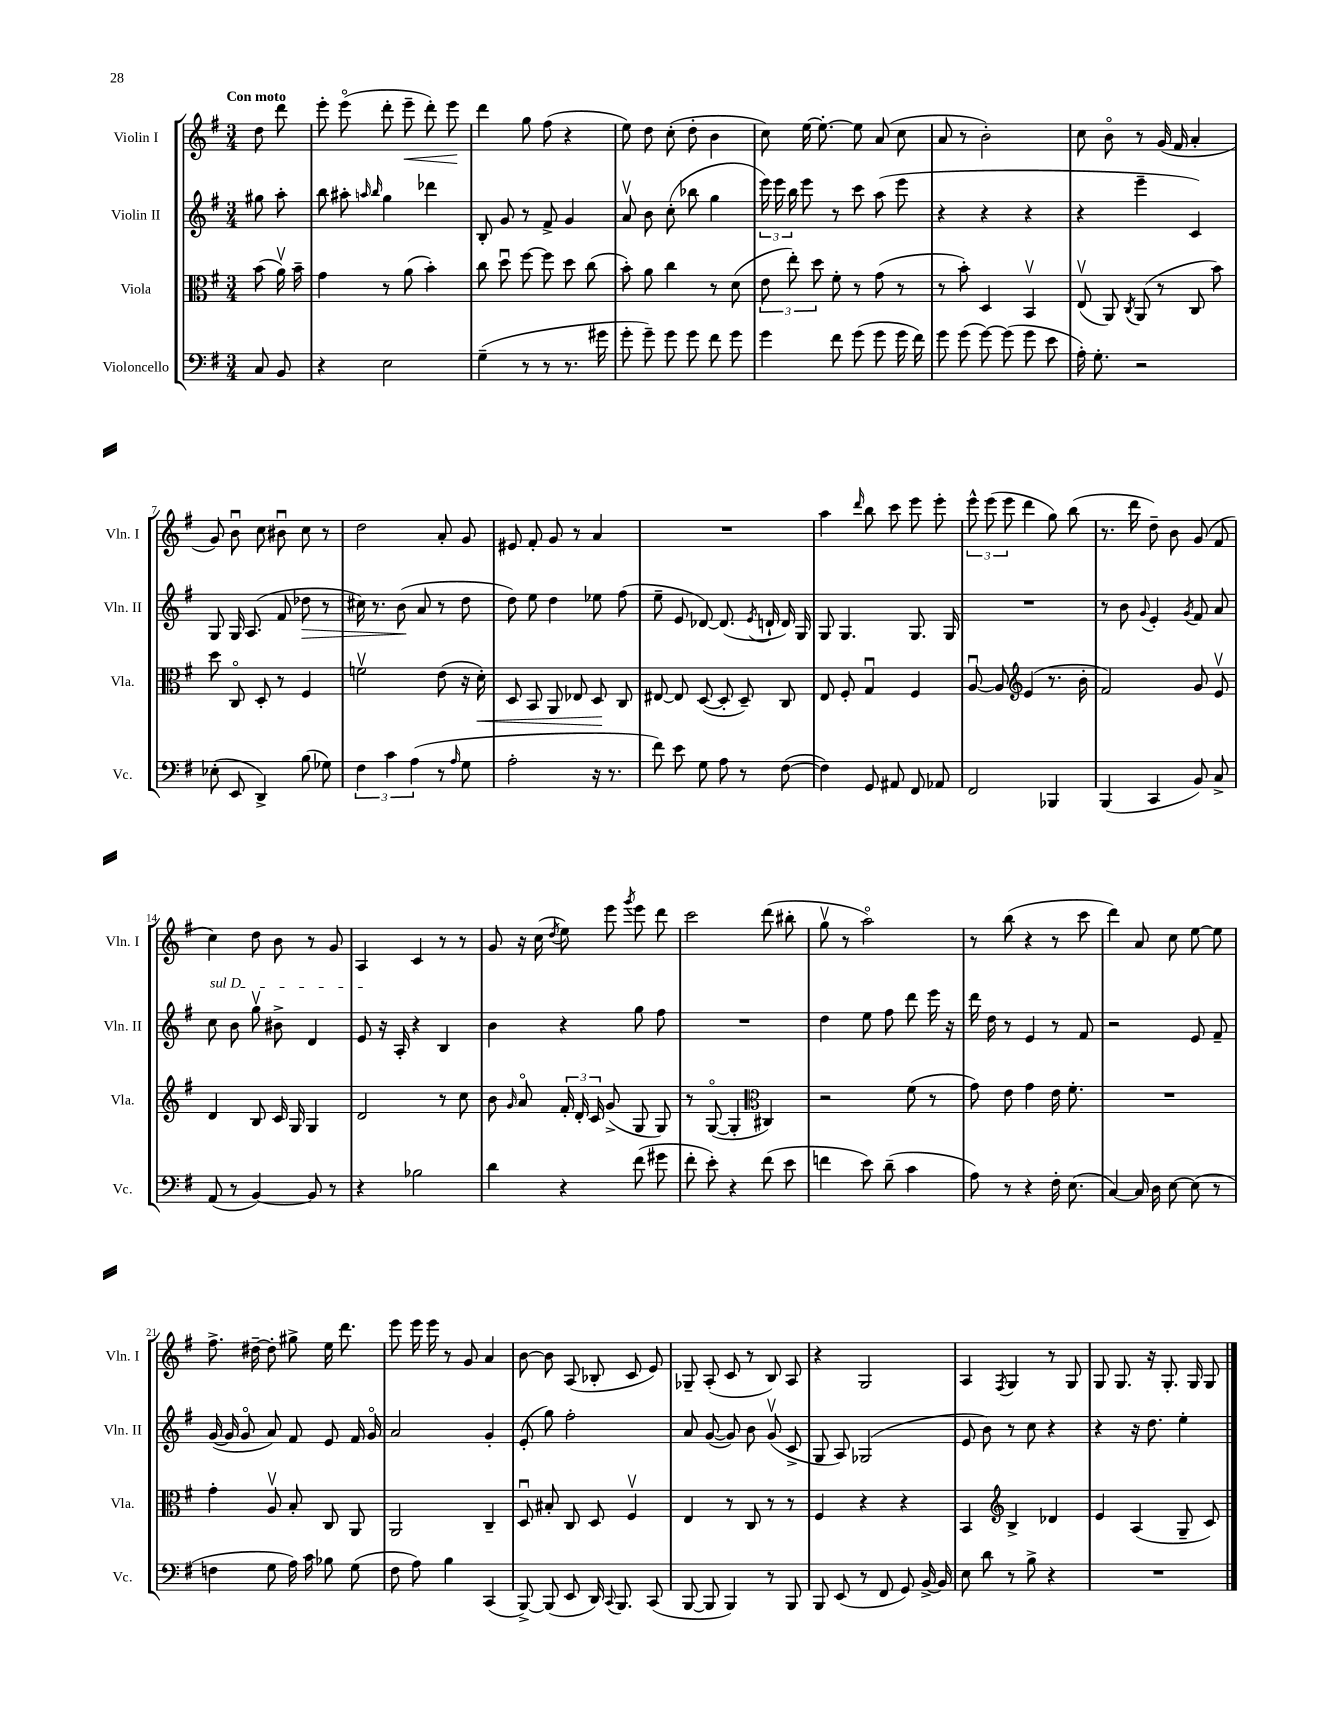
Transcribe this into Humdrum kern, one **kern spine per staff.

**kern	**kern	**dynam	**kern	**dynam	**kern	**dynam
*part4	*part3	*part3	*part2	*part2	*part1	*part1
*staff4	*staff3	*staff3	*staff2	*staff2	*staff1	*staff1
*I"Violoncello	*I"Viola	*	*I"Violin II	*	*I"Violin I	*
*I'Vc.	*I'Vla.	*	*I'Vln. II	*	*I'Vln. I	*
*clefF4	*clefC3	*	*clefG2	*	*clefG2	*
*k[f#]	*k[f#]	*	*k[f#]	*	*k[f#]	*
*M3/4	*M3/4	*	*M3/4	*	*M3/4	*
=	=	=	=	=	=	=
!	!	!	!	!	!LO:TX:a:B:t=Con moto	!
8C/	(8b\	.	8gg#X\	.	8dd\	.
8BB/	16av\)	.	8aa'\	.	8ddd\	.
.	16b~\	.	.	.	.	.
=1	=1	=1	=1	=1	=1	=1
4r	4g\	.	8bb\	.	8eee'\	.
.	.	.	8aa#X'\	.	(8eee\	.
.	.	.	16qqaan/	.	.	.
.	.	.	16qqbb/	.	.	.
2E\	8r	.	4gg\	.	8ddd'\	.
!	!	!	!	!	!	!LO:HP:b
.	(8a\	.	.	.	8eee~\	<
.	4b'\)	.	4ddd-X\	.	8ddd'\)	.
.	.	.	.	.	8eee\	.
.	.	.	.	.	.	[
=2	=2	=2	=2	=2	=2	=2
(4G~\	8cc\	.	8B'/	.	4ddd\	.
.	8ddu\	.	8g/	.	.	.
8r	[8ff#\	.	8r	.	8gg\	.
8r	8ff#\]	.	8f#^/	.	(8ff#\	.
8.r	8dd\	.	4g/	.	4r	.
.	(8cc\	.	.	.	.	.
16g#X\	.	.	.	.	.	.
=3	=3	=3	=3	=3	=3	=3
8g'\	8b'\)	.	8av/	.	8ee\)	.
8g~\)	8a\	.	8b\	.	8dd\	.
8g\	4cc\	.	(8cc'\	.	(8cc'\	.
8g\	.	.	8bb-X\	.	8dd'\	.
8f#\	8r	.	4gg\	.	4b\	.
8g\	(8d\	.	.	.	.	.
=4	=4	=4	=4	=4	=4	=4
4g\	12e\	.	24eee\)	.	8cc\)	.
.	.	.	24eee\	.	.	.
.	12ee'\)	.	24bb\	.	.	.
.	.	.	8eee\	.	[16ee\	.
.	12dd\	.	.	.	.	.
.	.	.	.	.	8.ee'\_	.
8f#\	8f#'\	.	8r	.	.	.
(8g\	8r	.	8ccc\	.	8ee\]	.
8g\	(8g\	.	(8aa\	.	(8a/	.
16g\	8r	.	8eee\	.	8cc\	.
16f#\)	.	.	.	.	.	.
=5	=5	=5	=5	=5	=5	=5
8g\	8r	.	4r	.	8a/	.
(8g\	8b'\)	.	.	.	8r	.
[8g\)	4D/	.	4r	.	2b'\)	.
(8g\]	.	.	.	.	.	.
8g\	4BBv/	.	4r	.	.	.
8e\	.	.	.	.	.	.
=6	=6	=6	=6	=6	=6	=6
16A'\)	(8Ev/	.	4r	.	8cc\	.
8.G'\	.	.	.	.	.	.
.	8AA/)	.	.	.	8b\	.
.	8qC/	.	.	.	.	.
2r	(8AA/	.	4eee~\	.	8r	.
.	8r	.	.	.	(16g/	.
.	.	.	.	.	16f#/	.
.	8C/	.	4c/)	.	4a'/	.
.	8b\)	.	.	.	.	.
!!LO:LB:g=z
=7	=7	=7	=7	=7	=7	=7
(8E-X'\	8dd\	.	8G/	.	8g/)	.
8EE/	8C/	.	16G/	.	8bu\	.
.	.	.	(8.A/	.	.	.
4DD^/)	8D'/	.	.	.	8cc\	.
.	8r	.	8f#/	.	8b#Xu\	.
!	!	!	!	!LO:HP:b	!	!
(8B\	4F#/	.	8dd-X\	>	8cc\	.
8G-X\)	.	.	8r	.	8r	.
=8	=8	=8	=8	=8	=8	=8
6F#\	2fnv\	.	16cc#X\)	.	2dd\	.
.	.	.	8.r	.	.	.
6c\	.	.	.	.	.	.
.	.	.	(8b\	.	.	.
(6A\	.	.	.	.	.	.
.	.	.	8a/	]	.	.
8r	(8e\	.	8r	.	8a'/	.
16qqA/	.	.	.	.	.	.
8G\	16r	.	8dd\	.	8g/	.
!	!	!LO:HP:b	!	!	!	!
.	16d'\)	<	.	.	.	.
=9	=9	=9	=9	=9	=9	=9
2A'\	8D/	.	8dd\)	.	8e#X/	.
.	8BB/	.	8ee\	.	8f#'/	.
.	8AA/	.	4dd\	.	8g/	.
.	8E-X/	.	.	.	8r	.
16r	8D/	.	8ee-X\	.	4a/	.
8.r	.	.	.	.	.	.
.	8C/	[	(8ff#\	.	.	.
=10	=10	=10	=10	=10	=10	=10
8f#\)	[8E#X/	.	8ee~\	.	2.r	.
8e\	8E#/]	.	8e/	.	.	.
8G\	([8D/	.	[8d-X/)	.	.	.
8A\	8D'/]	.	(8.d-/]	.	.	.
8r	8D~/)	.	.	.	.	.
.	.	.	8qe/	.	.	.
.	.	.	16dn`/	.	.	.
([8F#\	8C/	.	16d/)	.	.	.
.	.	.	16G/	.	.	.
=11	=11	=11	=11	=11	=11	=11
4F#\])	8E/	.	8G/	.	4aa\	.
.	8F#'/	.	4.G/	.	.	.
.	.	.	.	.	16qqddd/	.
8GG/	4Gu/	.	.	.	8bb\	.
8AA#X/	.	.	.	.	8ccc\	.
8FF#/	4F#/	.	8.G/	.	8eee\	.
8AA-X/	.	.	.	.	8eee'\	.
.	.	.	16G/	.	.	.
=12	=12	=12	=12	=12	=12	=12
2FF#/	[8Au/	.	2.r	.	12eee^^\	.
.	.	.	.	.	(12eee\	.
.	8A/]	.	.	.	.	.
.	.	.	.	.	12eee\	.
*	*clefG2	*	*	*	*	*
.	(4e/	.	.	.	4ddd\	.
4BBB-X/	8.r	.	.	.	8gg\)	.
.	.	.	.	.	(8bb\	.
.	16b'\	.	.	.	.	.
=13	=13	=13	=13	=13	=13	=13
(4BBB/	2f#/)	.	8r	.	8.r	.
.	.	.	8b\	.	.	.
.	.	.	.	.	16ddd\	.
.	.	.	8qqg/	.	.	.
4CC/	.	.	4e'/	.	8dd~\)	.
.	.	.	.	.	8b\	.
.	.	.	8qg/	.	.	.
8BB/)	8g/	.	8f#/	.	(8g/	.
8C^/	8ev/	.	8a/	.	8f#/	.
!!LO:LB:g=z
=14	=14	=14	=14	=14	=14	=14
!	!	!	!LO:TX:a:i:t=sul D	!	!	!
(8AA/	4d/	.	8cc\	.	4cc\)	.
8r	.	.	8b\	.	.	.
[4BB/)	8B/	.	8ggv\	.	8dd\	.
.	16c/	.	8b#X^\	.	8b\	.
.	16G/	.	.	.	.	.
8BB/]	4G/	.	4d/	.	8r	.
8r	.	.	.	.	8g/	.
=15	=15	=15	=15	=15	=15	=15
4r	2d/	.	8e/	.	4A/	.
.	.	.	16r	.	.	.
.	.	.	16A'/	.	.	.
2B-X\	.	.	4r	.	4c/	.
.	8r	.	4B/	.	8r	.
.	8cc\	.	.	.	8r	.
=16	=16	=16	=16	=16	=16	=16
4d\	8b\	.	4b\	.	8g/	.
.	16qqg/	.	.	.	.	.
.	8a/	.	.	.	16r	.
.	.	.	.	.	(16cc\	.
.	.	.	.	.	8qdd/	.
4r	24f#'/	.	4r	.	8ee\)	.
.	24d'/	.	.	.	.	.
.	24c/	.	.	.	.	.
.	(8g^/	.	.	.	8eee\	.
.	.	.	.	.	8qggg/	.
(8f#\	8G/	.	8gg\	.	8eee\	.
8g#X\	8G/)	.	8ff#\	.	8ddd\	.
=17	=17	=17	=17	=17	=17	=17
8f#'\	8r	.	2.r	.	2ccc\	.
8e'\)	([8G/	.	.	.	.	.
4r	4G'/]	.	.	.	.	.
*	*clefC3	*	*	*	*	*
(8f#\	4C#X/)	.	.	.	(8ddd\	.
8e\	.	.	.	.	8bb#X'\	.
=18	=18	=18	=18	=18	=18	=18
4fn\	2r	.	4dd\	.	8ggv\	.
.	.	.	.	.	8r	.
8e\)	.	.	8ee\	.	2aa\)	.
(8d~\	.	.	8ff#\	.	.	.
4c\	(8f#\	.	8ddd\	.	.	.
.	8r	.	16eee\	.	.	.
.	.	.	16r	.	.	.
=19	=19	=19	=19	=19	=19	=19
8A\)	8g\)	.	16ddd\	.	8r	.
.	.	.	16dd\	.	.	.
8r	8e\	.	8r	.	(8bb\	.
4r	4g\	.	4e/	.	4r	.
16F#'\	16e\	.	8r	.	8r	.
(8.E\	8.f#'\	.	.	.	.	.
.	.	.	8f#/	.	8ccc\	.
=20	=20	=20	=20	=20	=20	=20
[4C/)	2.r	.	2r	.	4ddd\)	.
16C/]	.	.	.	.	8a/	.
16D\	.	.	.	.	.	.
[8E\	.	.	.	.	8cc\	.
(8E\]	.	.	8e/	.	[8ee\	.
8r	.	.	8f#~/	.	8ee\]	.
!!LO:LB:g=z
=21	=21	=21	=21	=21	=21	=21
4Fn\	4g'\	.	([16g/	.	8.ff#^\	.
.	.	.	16g/]	.	.	.
.	.	.	8g/	.	.	.
.	.	.	.	.	[16dd#X~\	.
8G\	8Av/	.	8a/)	.	8dd#'\]	.
16A\)	8B'/	.	8f#/	.	8gg#X^\	.
16c\	.	.	.	.	.	.
8B-X\	8C/	.	8e/	.	16ee\	.
.	.	.	.	.	8.ddd\	.
(8G\	8AA/	.	16f#/	.	.	.
.	.	.	16g/	.	.	.
=22	=22	=22	=22	=22	=22	=22
8F#\	2AA/	.	2a/	.	8eee\	.
8A\)	.	.	.	.	16eee\	.
.	.	.	.	.	16eee\	.
4B\	.	.	.	.	8r	.
.	.	.	.	.	8g/	.
(4CC/	4C~/	.	4g'/	.	4a/	.
=23	=23	=23	=23	=23	=23	=23
[8BBB^/)	8Du/	.	(8e'/	.	[8b\	.
(8BBB/]	8B#X'/	.	8gg\)	.	8b\]	.
8EE/	8C/	.	2ff#'\	.	(8A/	.
16DD/)	8D/	.	.	.	8B-X'/	.
8qqCC/	.	.	.	.	.	.
8.BBB/	.	.	.	.	.	.
.	4F#v/	.	.	.	8c/	.
(8CC/	.	.	.	.	8e/)	.
=24	=24	=24	=24	=24	=24	=24
[8BBB/	4E/	.	8a/	.	8G-X~/	.
8BBB/]	.	.	([8g/	.	(8A'/	.
4BBB/)	8r	.	8g/])	.	8c/	.
.	8C/	.	8b\	.	8r	.
8r	8r	.	(8gv/	.	8B/)	.
8BBB/	8r	.	8c^/	.	8A/	.
=25	=25	=25	=25	=25	=25	=25
8BBB/	4F#/	.	8G/	.	4r	.
(8EE/	.	.	8A/)	.	.	.
8r	4r	.	(2G-X/	.	2G/	.
8FF#/	.	.	.	.	.	.
8GG/)	4r	.	.	.	.	.
[16BB^/	.	.	.	.	.	.
16BB/]	.	.	.	.	.	.
=26	=26	=26	=26	=26	=26	=26
8E\	4BB/	.	8e/	.	4A/	.
8d\	.	.	8b\)	.	.	.
*	*clefG2	*	*	*	*	*
.	.	.	.	.	8qF#/	.
8r	4B^/	.	8r	.	4G/	.
8B^\	.	.	8cc\	.	.	.
4r	4d-X/	.	4r	.	8r	.
.	.	.	.	.	8G/	.
=27	=27	=27	=27	=27	=27	=27
2.r	4e/	.	4r	.	8G/	.
.	.	.	.	.	8.G/	.
.	(4A/	.	16r	.	.	.
.	.	.	8.dd\	.	16r	.
.	.	.	.	.	8.G'/	.
.	8G~/	.	4ee'\	.	.	.
.	.	.	.	.	16G/	.
.	8c/)	.	.	.	8G/	.
==	==	==	==	==	==	==
*-	*-	*-	*-	*-	*-	*-
